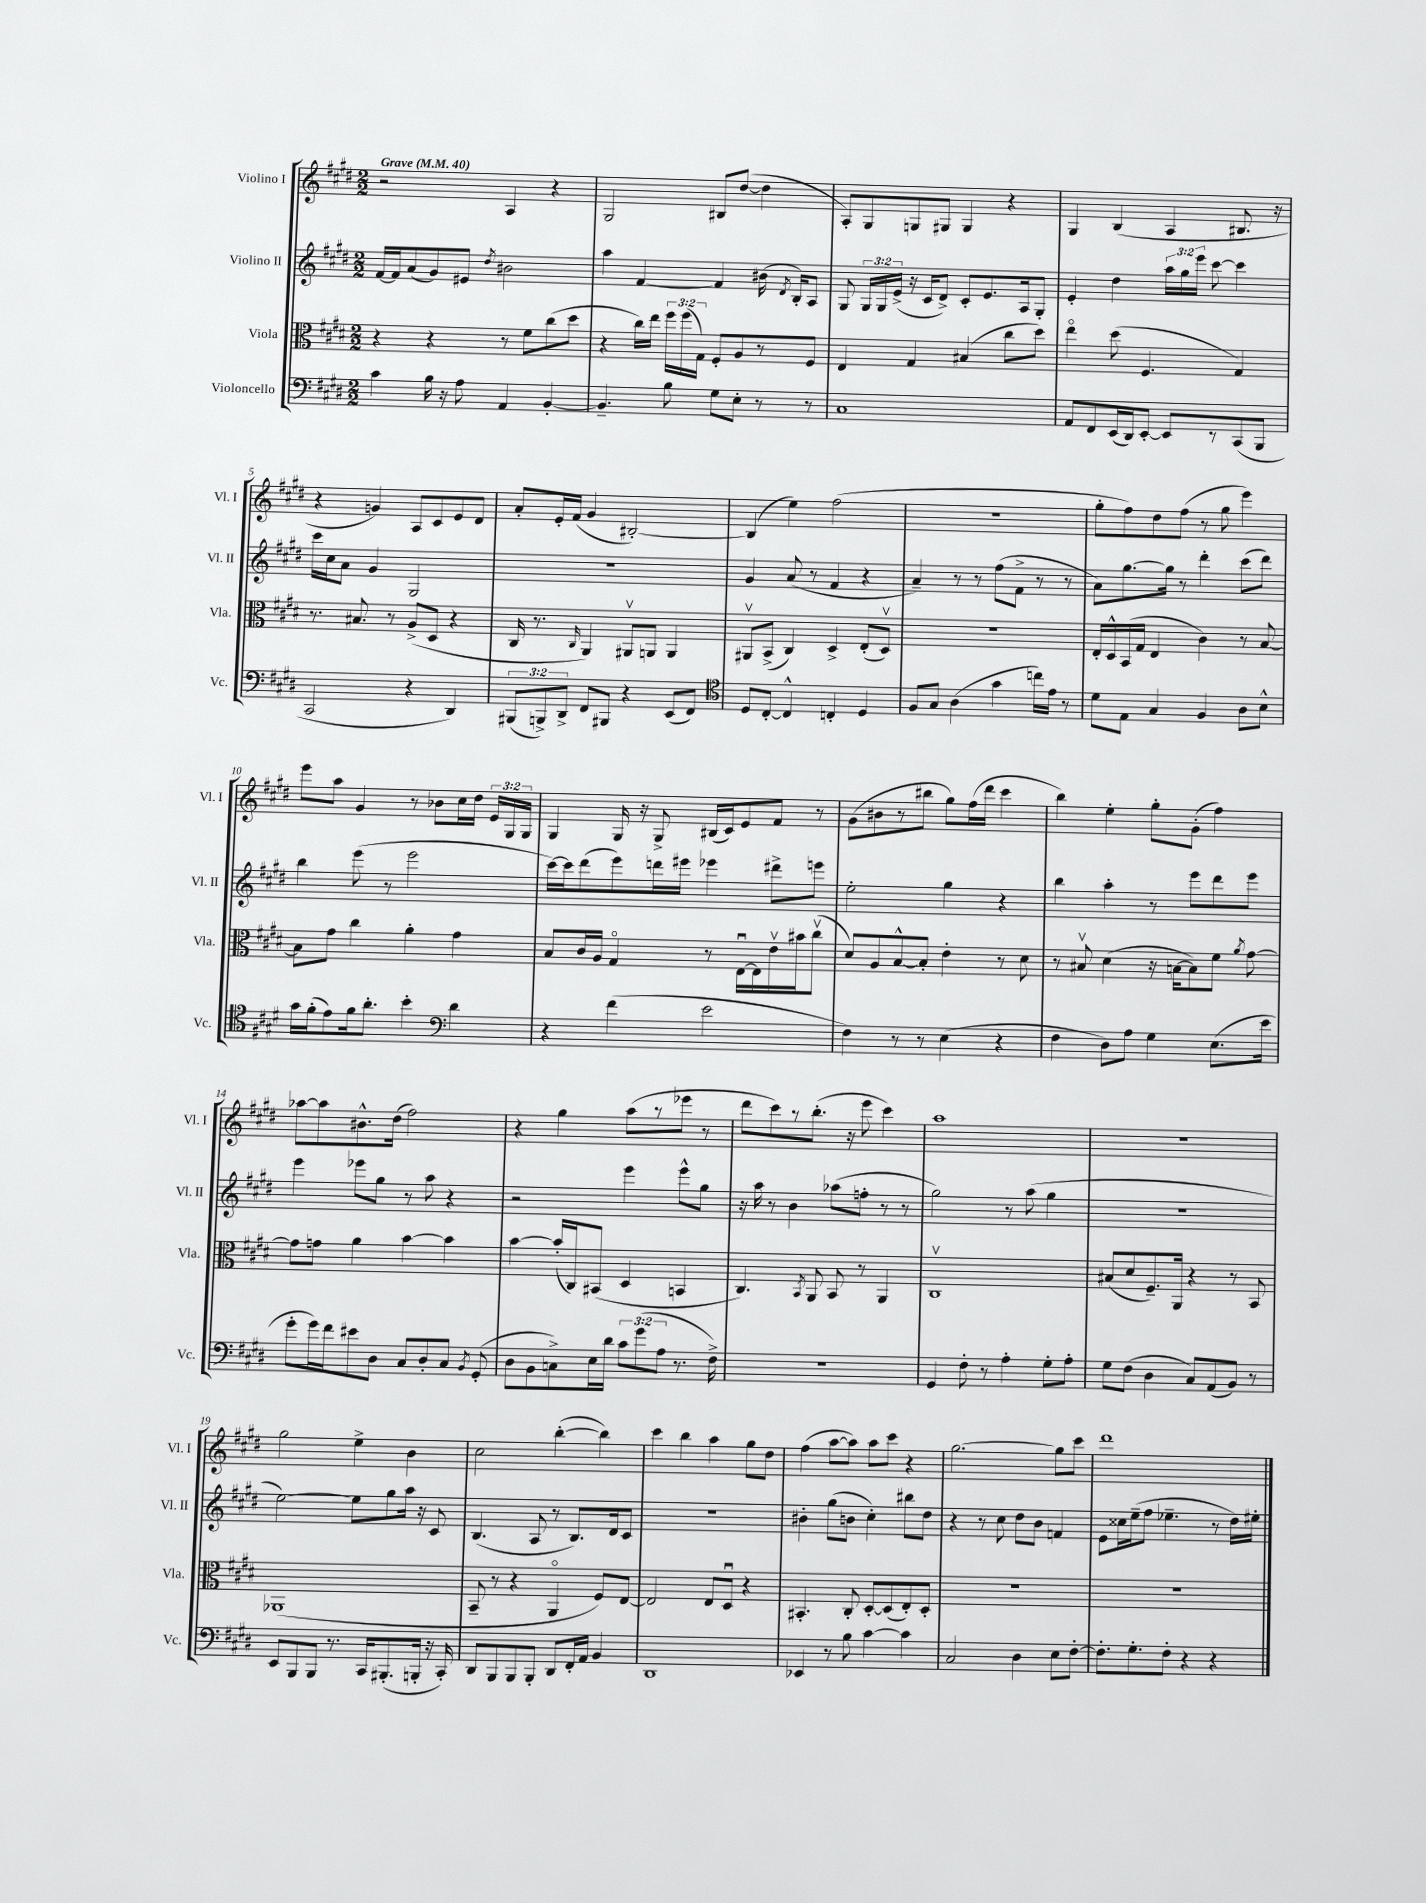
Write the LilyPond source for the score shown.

<<
\new StaffGroup <<
\new Staff = "s0" \with { instrumentName = "Violino I" shortInstrumentName = "Vl. I" } {
    \clef treble \key e \major \numericTimeSignature \time 2/2 \override Staff.TupletNumber.text = #tuplet-number::calc-fraction-text \tempo "Grave" 4 = 40
    \autoBeamOff r2 a4 r4 |
    gis2 bis8[ dis''8]~( dis''4 |
    a8[-.) gis8 g8 gis8] gis4 r4 |
    gis4 b4( a4 bis8. r16 |
    r4 g'4) a8[ cis'8 e'8 dis'8] |
    a'8[-. e'16-. fis'16]( gis'4 bis2~-.) |
    bis4( e''4) fis''2( |
    R1 |
    gis''8[-. fis''8) dis''8 fis''8]( r8 gis''8 e'''4) |
    e'''8[ a''8] gis'4 r8 bes'8[ cis''16 dis''16] \tuplet 3/2 { e'16[ gis16 gis16] } |
    gis4 gis16 r16 gis8-> bis16[( cis'16) e'8 fis'8] r8 |
    gis'8[( bis'8 r8 bis''8] gis''8[) fis''16( dis'''16] cis'''4 |
    b''4) e''4-. gis''8[-. gis'8]-.( fis''4) |
    aes''8[~ aes''8 bis'8.-^ dis''16]( fis''2) |
    r4 gis''4 a''8[( r8 ees'''8] r8 |
    dis'''8[ cis'''8) r8 b''8.]-.( r16 e'''8 cis'''4) |
    a''1 |
    r1 |
    gis''2 e''4-> b'4 |
    cis''2 b''4~-.( b''4) |
    cis'''4 b''4 a''4 gis''8[ dis''8] |
    fis''4( a''8[~ a''8]) a''8[ cis'''8] r4 |
    gis''2.~ gis''8[ cis'''8] |
    dis'''1 \bar "|." |
}
\new Staff = "s1" \with { instrumentName = "Violino II" shortInstrumentName = "Vl. II" } {
    \clef treble \key e \major \numericTimeSignature \time 2/2 \override Staff.TupletNumber.text = #tuplet-number::calc-fraction-text
    \autoBeamOff fis'16[~ fis'16 a'8( gis'8) eis'8] \acciaccatura { dis''8 } bis'2 |
    a''4 fis'4~ fis'4 bis'16( \acciaccatura { dis'8 } b16[-.) a8] |
    gis8 \tuplet 3/2 { gis16[ gis16 e'16]->( } r16 cis'16[ dis'8]->) cis'8[-. e'8. a16 gis8]-. |
    e'4-. dis''4 \tuplet 3/2 { a''16[ gis''16 e'''16] } cis'''8~ cis'''4 |
    cis'''16[ cis''16 a'8] gis'4 gis2 |
    R1 |
    gis'4 a'8( r8 fis'4 r4 |
    a'4--) r8 r8 fis''8[( fis'8]-> r8 r8 |
    a'8[) gis''8.~ gis''16] r8 dis'''4-. cis'''8[( dis'''8]) |
    b''4 e'''8( r8 e'''2 |
    cis'''16[~) cis'''16 dis'''8( e'''8) d'''16 eis'''16] ees'''4 dis'''8[-> e'''8] |
    e''2-. gis''4 r4 |
    b''4 a''4-. r8 e'''8[ dis'''8 e'''8] |
    e'''4 ees'''8[ gis''8] r8 a''8 r4 |
    r2 e'''4 e'''8[-^ gis''8] |
    r16 a''16 r8 b'4 aes''8[( f''8]-. r8 r8 |
    gis''2) r8 a''8( gis''4 |
    R1 |
    e''2~) e''8[ gis''8 a''16] r16 cis'8 |
    b4.( a8 r8 b8.[) dis'16 cis'8] |
    r1 |
    bis'4-. gis''8[( b'8] cis''4-.) bis''8[ dis''8] |
    r4 r8 cis''8 dis''8[ b'8] f'4 |
    e'8[ cisis''16 e''16--( fis''8] ees''4.-- r8 dis''16[) eis''16]-. \bar "|." |
}
\new Staff = "s2" \with { instrumentName = "Viola" shortInstrumentName = "Vla." } {
    \clef alto \key e \major \numericTimeSignature \time 2/2 \override Staff.TupletNumber.text = #tuplet-number::calc-fraction-text
    \autoBeamOff r4 r4 r8 fis'8[ cis''8( dis''8] |
    r4 cis''16[) e''16] \tuplet 3/2 { fis''16[ fis''16( gis16]) } fis8[-. a8 r8 fis8] |
    e4 gis4 bis4( cis''8[ dis''8]) |
    e''4\flageolet dis''8( fis4. gis4) |
    r8. bis8. r8 a8[->( dis8] r4 |
    cis16 r8. \grace { cis16 } a,4) ais,8[\upbow a,8] a,4 |
    ais,8[\upbow b,8]->( cis4) dis4-> e8[-.( dis8]\upbow) |
    R1 |
    e16[-. dis16-^ b,16( gis16] e4 cis'4) r8 b8~ |
    b8[ gis'8] cis''4 a'4-. gis'4 |
    b8[ cis'16 a16] gis4\flageolet r8 e16[~\downbow e16 e'16\upbow bis'16 cis''8]\upbow( |
    dis'8[) a8 b8~-^ b8]-. e'4-. r8 dis'8 |
    r8 bis8\upbow dis'4( r16 b16[~ b8) fis'8] \acciaccatura { a'8 } gis'8~ |
    gis'8[ g'8] a'4 b'4~ b'4 |
    b'4~ b'16[-.( cis16) bis,8]( dis4 b,4 |
    cis4.) \acciaccatura { b,8 } a,8 b,8 r8 a,4 |
    cis1\upbow |
    bis8[( dis'8 fis8.--) a,16] r4 r8 b,8 |
    aes,1( |
    b,8-- r8 r4 a,4\flageolet fis8[) e8]~ |
    e2 e8[ dis8]\downbow r4 |
    bis,4.-. cis8-. dis8[~-. dis8( e8-.) dis8]-. |
    R1 |
    R1 \bar "|." |
}
\new Staff = "s3" \with { instrumentName = "Violoncello" shortInstrumentName = "Vc." } {
    \clef bass \key e \major \numericTimeSignature \time 2/2 \override Staff.TupletNumber.text = #tuplet-number::calc-fraction-text
    \autoBeamOff cis'4 b16 r16 a8 a,4 b,4~-. |
    b,4.-- b8 gis8[ e8]-. r8 r8 |
    cis1 |
    a,8[ fis,8 e,16( dis,16) e,8]~-. e,8[ r8 cis,8( b,,8] |
    cis,2 r4 dis,4) |
    \tuplet 3/2 { bis,,8[( b,,8->) dis,8]-> } fis,8[ bis,,8] r4 e,8[( fis,8]) |
    \clef tenor dis8[ cis8]~-. cis4-^ c4-. dis4 |
    fis8[ gis8] a4( gis'4 c''16[) e'16] r8 |
    dis'8[ e8] gis4 fis4 a8[ b8]-^ |
    gis'16[ fis'16-.( e'8) fis'16 a'8.]-. b'4-. \clef bass dis'4 |
    r4 fis'4( e'2 |
    fis4) r8 r8 e4( r4 |
    fis4 dis8[) a8] gis4 e8.[( e'16] |
    gis'8[-. gis'16) fis'16 eis'8 dis8] cis8[ dis8-. cis8] \acciaccatura { b,8 } gis,8-.( |
    dis8[ b,8 c8->) e16 dis'16] \tuplet 3/2 { cis'8[ gis'8( a8] } r8. fis16->) |
    R1 |
    gis,4 fis8-. r8 a4-. gis8[-. a8]-. |
    gis8[ fis8]( dis4 cis8[) a,8( b,8]) r8 |
    e,8[ b,,8 b,,8] r8. cis,16[ bis,,8.-.( b,,16]-. r16 cis,16-.) |
    dis,8[ b,,8 b,,8 b,,8]-. dis,8[ fis,16-. a,16] b,4 |
    dis,1 |
    ees,4 r8 b8 cis'4~ cis'4 |
    cis2 dis4 e8[ fis8]~-. |
    fis8.[-. gis8.-. fis8]-. r4 r4 \bar "|." |
}
>>
>>
